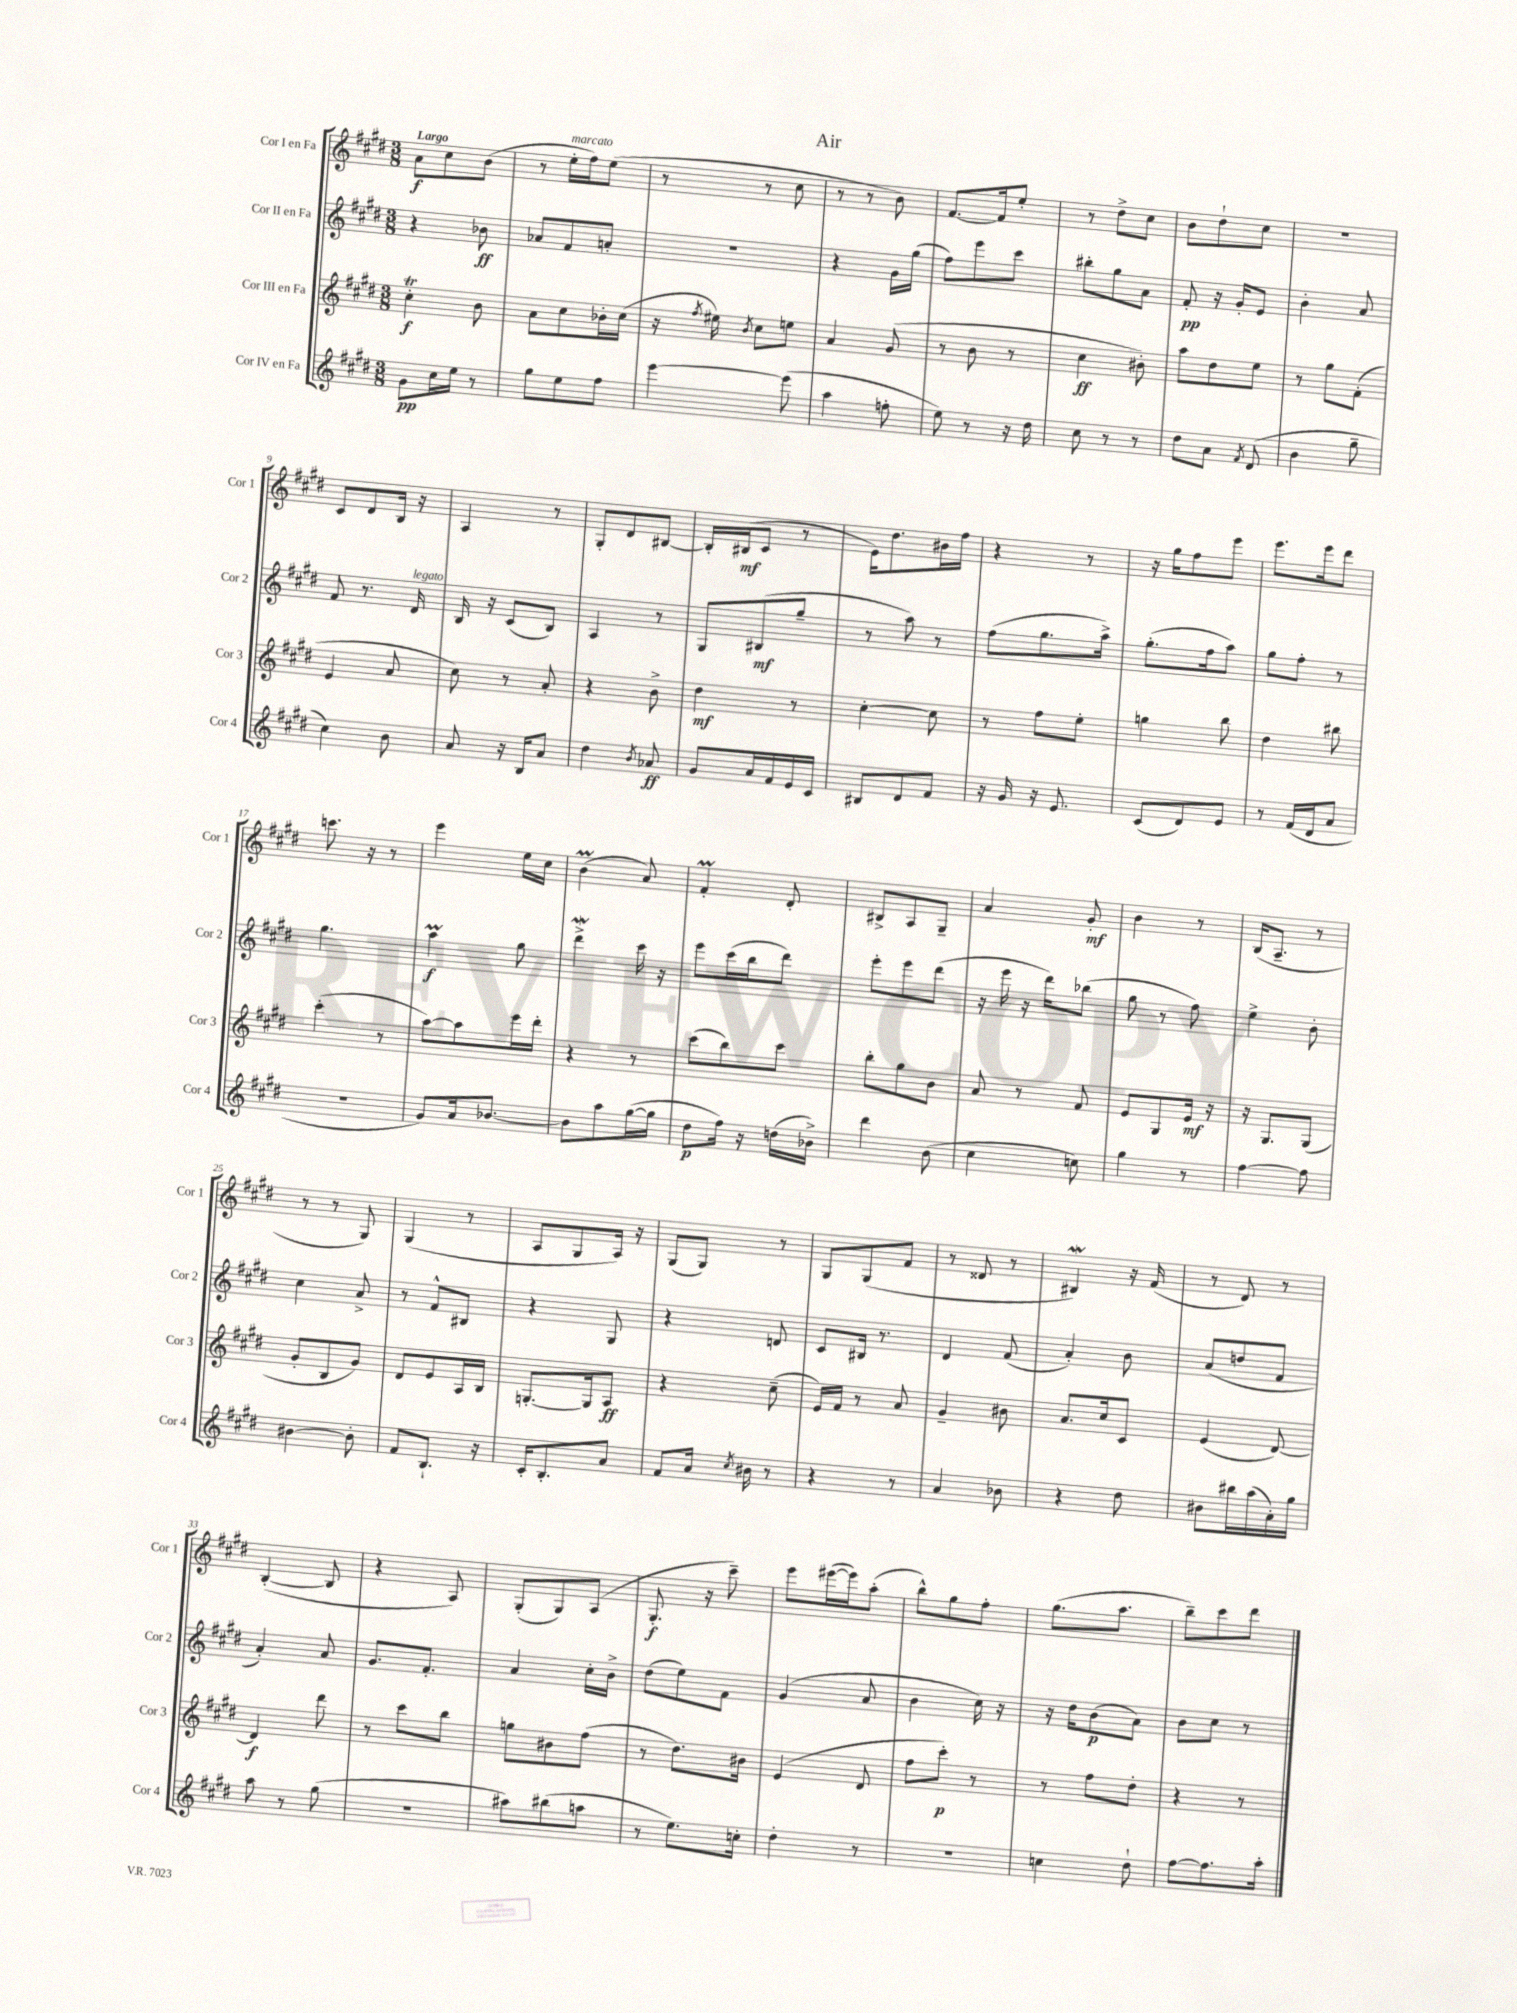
\header { title = "Air" }
<<
\new StaffGroup <<
\new Staff = "s0" \with { instrumentName = "Cor I en Fa" shortInstrumentName = "Cor 1" } {
    \clef treble \key e \major \numericTimeSignature \time 3/8 \tempo "Largo"
    \autoBeamOff a'8[\f cis''8 b'8]( |
    r8 e''16[-.^\markup { \italic "marcato" } fis''16) e''8]( |
    r8 r8 cis''8 |
    r8 r8 b'8) |
    fis'8.[~ fis'16 e''8]-. |
    r8 dis''8[-> cis''8] |
    b'8[ dis''8-! cis''8] |
    R4. |
    cis'8[ dis'8 b16] r16 |
    a4 r8 |
    gis8[-. dis'8 bis8]~ |
    bis16[-. bis16\mf( cis'8] r8 |
    e'16[) dis''8. bis'16 fis''16] |
    r4 r8 |
    r16 gis''16[ fis''8 e'''8] |
    e'''8.[ e'''16 dis'''8] |
    c'''8. r16 r8 |
    e'''4 e''16[ cis''16] |
    b'4\prall( a'8) |
    fis'4-.\prall dis'8-. |
    bis8[-> a8 gis8]-- |
    a'4 gis'8-.\mf |
    b'4 r8 |
    b16[( a8.]-- r8 |
    r8 r8 gis8) |
    gis4( r8 |
    a8[ gis8 a16]) r16 |
    gis8[( gis8]) r8 |
    gis8[ gis8( fis'8] |
    r8 disis'8 r8 |
    bis4\mordent) r16 fis'16( |
    r8 dis'8) r8 |
    b4~-.( b8 |
    r4 a8) |
    gis8[-.( gis8) a8]( |
    gis8.-.\f r16 cis'''8--) |
    e'''8[ eis'''16~( eis'''16) a''8]-.( |
    b''8[-^) gis''8 fis''8]-. |
    gis''8.[( a''8.] |
    b''8[--) cis'''8 dis'''8] \bar "|." |
}
\new Staff = "s1" \with { instrumentName = "Cor II en Fa" shortInstrumentName = "Cor 2" } {
    \clef treble \key e \major \numericTimeSignature \time 3/8
    \autoBeamOff r4 bes'8\ff |
    aes'8[ fis'8 a'8]-. |
    R4. |
    r4 gis'16[ gis''16]( |
    fis''8[) e'''8 cis'''8] |
    bis''8[-. gis''8 a'8] |
    fis'8-.\pp r16 gis'16[-. e'8] |
    b'4-. a'8 |
    fis'8 r8. dis'16^\markup { \italic "legato" } |
    b16 r16 cis'8[( b8]) |
    a4 r8 |
    gis8[ bis8\mf( gis''8]-- |
    r8 a''8) r8 |
    fis''8[( gis''8. a''16]->) |
    gis''8.[-.( fis''16 a''8]) |
    gis''8[ fis''8]-. r8 |
    gis''4. |
    a''4\prall\f gis''8 |
    dis'''4->\mordent cis'''16 r16 |
    e'''8[ cis'''16( b''16 dis'''8]) |
    e'''8[-. e'''8 dis'''8]( |
    r16 e'''16 r16 dis'''16[) bes''8]( |
    gis''8 r8 fis''8) |
    e''4-> b'8-. |
    cis''4 a'8-> |
    r8 fis'8[-^ bis8] |
    r4 gis8 |
    r4 d'8 |
    cis'8[ bis16] r8. |
    dis'4 fis'8( |
    a'4-.) b'8 |
    a'8[( d''8 fis'8] |
    a'4-.) a'8 |
    gis'8.[ fis'8.]-. |
    a'4 cis''16[-. b'16]-> |
    dis''8[( e''8) fis'8] |
    gis'4( a'8 |
    b'4 cis''16) r16 |
    r16 dis''16[ b'8\p( a'8]) |
    b'8[ cis''8] r8 \bar "|." |
}
\new Staff = "s2" \with { instrumentName = "Cor III en Fa" shortInstrumentName = "Cor 3" } {
    \clef treble \key e \major \numericTimeSignature \time 3/8
    \autoBeamOff cis''4-.\trill\f b'8 |
    a'8[ cis''8 bes'16-. cis''16]( |
    r16 \acciaccatura { fis''8 } eis''16) \acciaccatura { b'8 } cis''8[ e''8] |
    a'4 gis'8( |
    r8 b'8 r8 |
    cis''4\ff bis'8-.) |
    a''8[ dis''8 e''8] |
    r8 gis''8[ fis'8]-.( |
    e'4 a'8 |
    cis''8) r8 a'8-. |
    r4 b'8-> |
    dis''4\mf r8 |
    cis''4~-. cis''8 |
    r8 fis''8[ e''8]-. |
    g''4 b''8 |
    dis''4 bis''8 |
    cis'''4-.( r8 |
    a''8[~) a''8 e'''16 dis'''16]-. |
    r4 r8 |
    cis'''8[( b''8) cis'''8] |
    b''8[-. gis''8 b'8] |
    a'8 r8 fis'8 |
    e'8[ gis8 e'16]\mf r16 |
    r16 gis8.[ gis8]( |
    gis'8[-. b8 gis'8]) |
    dis'8[ e'8 a16 b16] |
    g8.[~-. g16 a8]\ff |
    r4 cis''8--( |
    e'16[) fis'16] r8 a'8 |
    gis'4-- bis'8 |
    a'8.[ cis''16 cis'8] |
    e'4( dis'8~) |
    dis'4\f dis'''8 |
    r8 cis'''8[ b''8] |
    g''8[ bis'8 fis''8]( |
    r8 dis''8.[) bis'16] |
    e'4( dis'8 |
    fis''8[ cis'''8]-.\p) r8 |
    r8 fis''8[ dis''8]-. |
    r4 r8 \bar "|." |
}
\new Staff = "s3" \with { instrumentName = "Cor IV en Fa" shortInstrumentName = "Cor 4" } {
    \clef treble \key e \major \numericTimeSignature \time 3/8
    \autoBeamOff gis'8[\pp cis''16 e''16] r8 |
    gis''8[ e''8 fis''8] |
    e'''4~ e'''8( |
    a''4 f''8-. |
    e''8) r8 r16 dis''16 |
    cis''8 r8 r8 |
    dis''8[ a'8] \acciaccatura { fis'8 } dis'8( |
    b'4 gis''8-- |
    cis''4) b'8 |
    a'8 r16 b16[ a'8] |
    dis''4 \acciaccatura { b'8 } aes'8\ff |
    gis'8[ a'16 fis'16 e'16 cis'16] |
    bis8[ dis'8 fis'8] |
    r16 gis'16 r16 e'8. |
    cis'8[( dis'8) e'8] |
    r8 fis'16[( dis'16 a'8] |
    R4. |
    gis'8[) a'16 bes'8.]~ |
    bes'8[ a''8 gis''16~( gis''16] |
    dis''8[\p fis''16]) r16 d''16[( bes'16]->) |
    dis'''4 b'8( |
    cis''4 c''8) |
    gis''4 r8 |
    fis''4~ fis''8 |
    bis'4~ bis'8-. |
    fis'8[ b8.]-! r16 |
    cis'16[-. b8.-. a'8] |
    fis'8[ a'16] \acciaccatura { cis''8 } bis'16 r8 |
    r4 r8 |
    a'4 bes'8 |
    r4 dis''8 |
    bis'8[ bis''16 a''16( a'16-.) gis''16] |
    a''8 r8 gis''8( |
    R4. |
    ais''8[) bis''8( a''8] |
    r8 e''8.[) c''16]-. |
    dis''4-. r8 |
    R4. |
    c''4 dis''8-! |
    fis''8[~ fis''8. a''16]-. \bar "|." |
}
>>
>>
